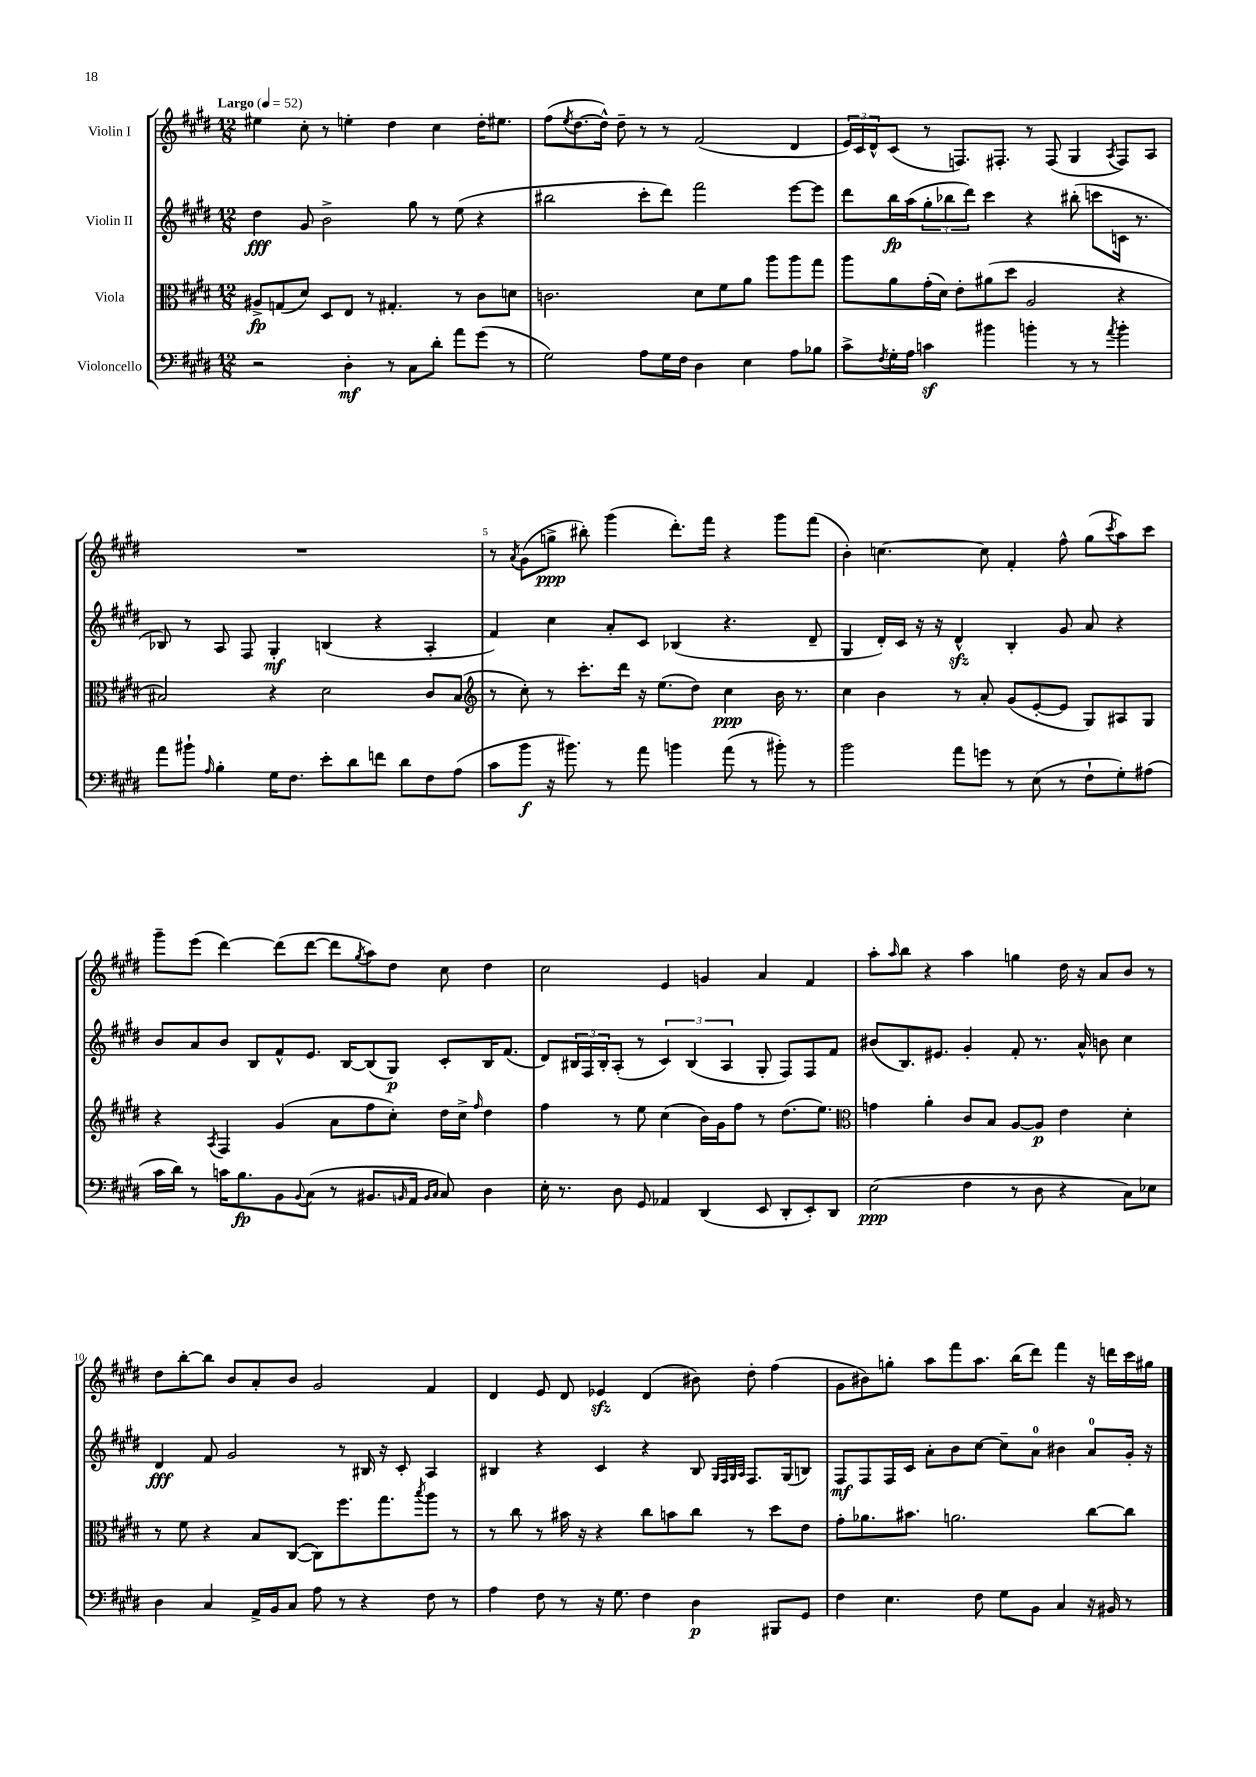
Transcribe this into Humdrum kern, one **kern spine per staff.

**kern	**kern	**kern	**kern
*staff4	*staff3	*staff2	*staff1
*clefF4	*clefC3	*clefG2	*clefG2
*k[f#c#g#d#]	*k[f#c#g#d#]	*k[f#c#g#d#]	*k[f#c#g#d#]
*M12/8	*M12/8	*M12/8	*M12/8
*MM52	*MM52	*MM52	*MM52
2r	8A#^/L	4dd#\	4ee#\
.	(8G/	.	.
.	8d#/J)	8g#/	8cc#'\
.	8D#/L	2b^\	8r
4D#'\	8E/J	.	4ee'\
.	8r	.	.
8r	4.G#'/	.	4dd#\
8C#\L	.	8gg#\	.
8d#'\J	.	8r	4cc#\
8a\L	8r	(8ee\	.
(8g#\J	8c#\L	4r	16dd#'\LK
.	.	.	8.ee#\J
8r	8d\J	.	.
=	=	=	=
2G#\)	2.c\	2bb#\	(8ff#\L
.	.	.	8qee/
.	.	.	[8.dd#\
.	.	.	16dd#^^\]Jk)
.	.	.	8dd#~\
8A\L	.	8ccc#'\L	8r
16G#\L	.	8ddd#\J)	8r
16F#\JJ	.	.	.
4D#\	8d#\L	2fff#\	(2f#/
.	8f#\	.	.
4E\	8a\J	.	.
.	8aa\L	.	.
8A\L	8aa\	[8eee\L	4d#/
8B-\J	8gg#\J	8eee\]J	.
=	=	=	=
8c#^\L	8aa\L	8ddd#\L	24e/LL)
.	.	.	24c#/
.	.	.	24d#^^/J
8qF#/	.	.	.
16G#'\L	8a\	16bb\L	(8c#/J
16A\JJ	.	(16aa\J	.
4c\	(16g#'\L	12gg#'\	8r
.	16d#\JJ)	.	.
.	.	12bb-\	.
.	8e'\L	.	8.F/L)
.	.	12ddd#\J)	.
4b#\	(8a#\	4ccc#\	.
.	.	.	8.F#'/J
.	8dd#\J	.	.
4b'\	2A/	4r	8r
.	.	.	(8F#/
8r	.	(8bb#'\	4G#/
8r	.	8ccc\L	.
8qa/	.	.	8qA/
4b'\	4r	16c\Jk	8F#/L)
.	.	8.r	.
.	.	.	8A/J
=	=	=	=
8a\L	2B#/)	8B-/)	1.r
8b#`\J	.	8r	.
16qqA/	.	.	.
4B'\	.	8A/	.
.	.	8F#/	.
16G#\LK	4r	4G#'/	.
8.F#\J	.	.	.
8e'\L	2d#\	(4B/	.
8d#\	.	.	.
8f\J	.	4r	.
8d#\L	.	.	.
8F#\	8c#/L	4A'/	.
(8A\J	(8B#/J	.	.
=	=	=	=
*	*clefG2	*	*
8c#\L	8r	4f#/)	8r
.	.	.	8qa/
8b\J	8cc#'\)	.	(8g#\L
16r	8r	4cc#\	8gg^\J
8.b#\)	.	.	.
.	8.ccc#'\L	.	8bb#'\)
8r	.	8a'/L	(4ggg#\
.	16ddd#\Jk	.	.
8a\	16r	8c#/J	.
.	(8.ee\L	.	.
4b\	.	(4B-/	8.ddd#'\L)
.	8dd#\J)	.	.
.	.	.	16fff#\Jk
(8a\	4cc#\	4.r	4r
8r	.	.	.
8b#'\)	16b\	.	8ggg#\L
.	8.r	.	.
8r	.	8d#~/	(8fff#\J
=	=	=	=
2b\	4cc#\	4G#/	4b'\)
.	4b\	16d#'/LL)	[4.cc\
.	.	16c#/JJ	.
.	.	16r	.
.	.	16r	.
8a\L	8r	4d#^^/	.
8g\J	8a'/	.	8cc\]
8r	(8g#/L	4B'/	4f#'/
(8E\	[8e'/	.	.
8r	8e/]J	8g#/	8ff#^^\
8F#`\L	8G#/L)	8a/	(8gg#\L
.	.	.	8qccc#/
8G#'\)	8A#/	4r	8aa\)
(8A#\J	8G#/J	.	8ccc#\J
=	=	=	=
16c#\LL	4r	8b/L	8ggg#~\L
16d#\JJ)	.	.	.
8r	.	8a/	(8eee\J
.	8qA/	.	.
16c\LK	4F#/	8b/J	[4ddd#\)
8.B\	.	.	.
.	.	8B/L	.
8BB\	(4g#/	8f#^^/	(8ddd#\]L
8qqBB/	.	.	.
(8C#\J	.	8.e/J	[8ddd#\J
8r	8a\L	.	8ddd#\]L
.	.	[16B/LK	.
.	.	.	8qgg#/
8.BB#/L	8ff#\	(8B/]	8aa\)
.	8cc#'\J)	8G#/J)	8dd#\J
16qqBB/	.	.	.
16AA/Jk	.	.	.
16qqBB/LL	.	.	.
16qqC#/JJ	.	.	.
8C#/)	16dd#\LL	8c#'/L	8cc#\
.	16cc#^\JJ	.	.
.	16qqff#/	.	.
4D#\	4dd#\	16B/K	4dd#\
.	.	(8.f#/J	.
=	=	=	=
16E'\	4ff#\	8d#/L)	2cc#\
8.r	.	.	.
.	.	24B#/L	.
.	.	24F#/	.
.	.	24B#'/J	.
8D#\	8r	(8A'/J	.
8GG#/	8ee\	8r	.
4AA-/	(4cc#\	6c#/)	4e/
.	.	(6B#/	.
(4DD#/	16b\LL)	.	4g/
.	16g#\J	.	.
.	.	6A/	.
.	8ff#\J	.	.
8EE/	8r	8G#'/	4a/
8DD#'/L	(8.dd#\L	8F#/L)	.
8EE'/)	.	8F#/	4f#/
.	8.ee\J)	.	.
8DD#/J	.	8f#/J	.
=	=	=	=
*	*clefC3	*	*
(2E\	4g\	(8b#/L	8aa'\L
.	.	.	16qqaa/
.	.	8.B/)	8bb\J
.	4a'\	.	4r
.	.	8.e#/J	.
4F#\	8c#/L	4g#'/	4aa\
.	8B/J	.	.
8r	[8A/L	8f#'/	4gg\
8D#\	8A/]J	8.r	.
4r	4e\	.	16dd#\
.	.	16a^^/	16r
.	.	8b\	8a/L
8C#\L)	4d#'\	4cc#\	8b/J
8E-\J	.	.	8r
=	=	=	=
4D#\	8r	4d#/	8dd#\L
.	8f#\	.	[8bb'\
4C#/	4r	8f#/	8bb\]J
.	.	2g#/	8b/L
16AA^/LL	8B/L	.	8a'/
16BB/J	.	.	.
8C#/J	([8C#/J	.	8b/J
8A\	8C#\]L)	.	2g#/
8r	8.ff#\	8r	.
4r	.	16B#/	.
.	8.gg#\	16r	.
.	.	8c#'/	.
.	8qbb/	.	.
8F#\	8aa\J	4A/	4f#/
8r	8r	.	.
=	=	=	=
4A\	8r	4B#/	4d#/
.	8cc#\	.	.
8F#\	8r	4r	8e/
8r	16b#\	.	8d#/
.	16r	.	.
16r	4r	4c#/	4e-/
8.G#\	.	.	.
4F#\	8cc#\L	4r	(4d#/
.	8b\	.	.
4D#\	8cc#\J	8B#/	8b#\)
.	.	32qqG#/LLL	.
.	.	32qqF#/	.
.	.	32qqG#/	.
.	.	32qqA/JJJ	.
.	8r	8.F#/L	8dd#'\
8BBB#/L	8dd#\L	.	(4ff#\
.	.	(16G#/k	.
8GG#/J	8e\J	8B/J)	.
=	=	=	=
4F#\	8g#'\L	8F#/L	8g#\L
.	8.a-\	8F#/	8b#\)
4.E\	.	16F#/L	8gg'\J
.	8.b#\J	16c#/JJ	.
.	.	8a'\L	8aa\L
.	2.a\	8b\	8fff#\
8F#\	.	[8cc#\J	8.aa\J
8G#\L	.	8cc#~\]L	.
.	.	.	(16bb\LK
8BB\J	.	8a\J	8ddd#\J)
4C#/	.	4b#\	4fff#\
16r	[8cc#\L	8a/L	16r
16BB#/	.	.	16ddd\LL
8r	8cc#\]J	16g#'/Jk	16ccc#\
.	.	16r	16gg#\JJ
==	==	==	==
*-	*-	*-	*-
